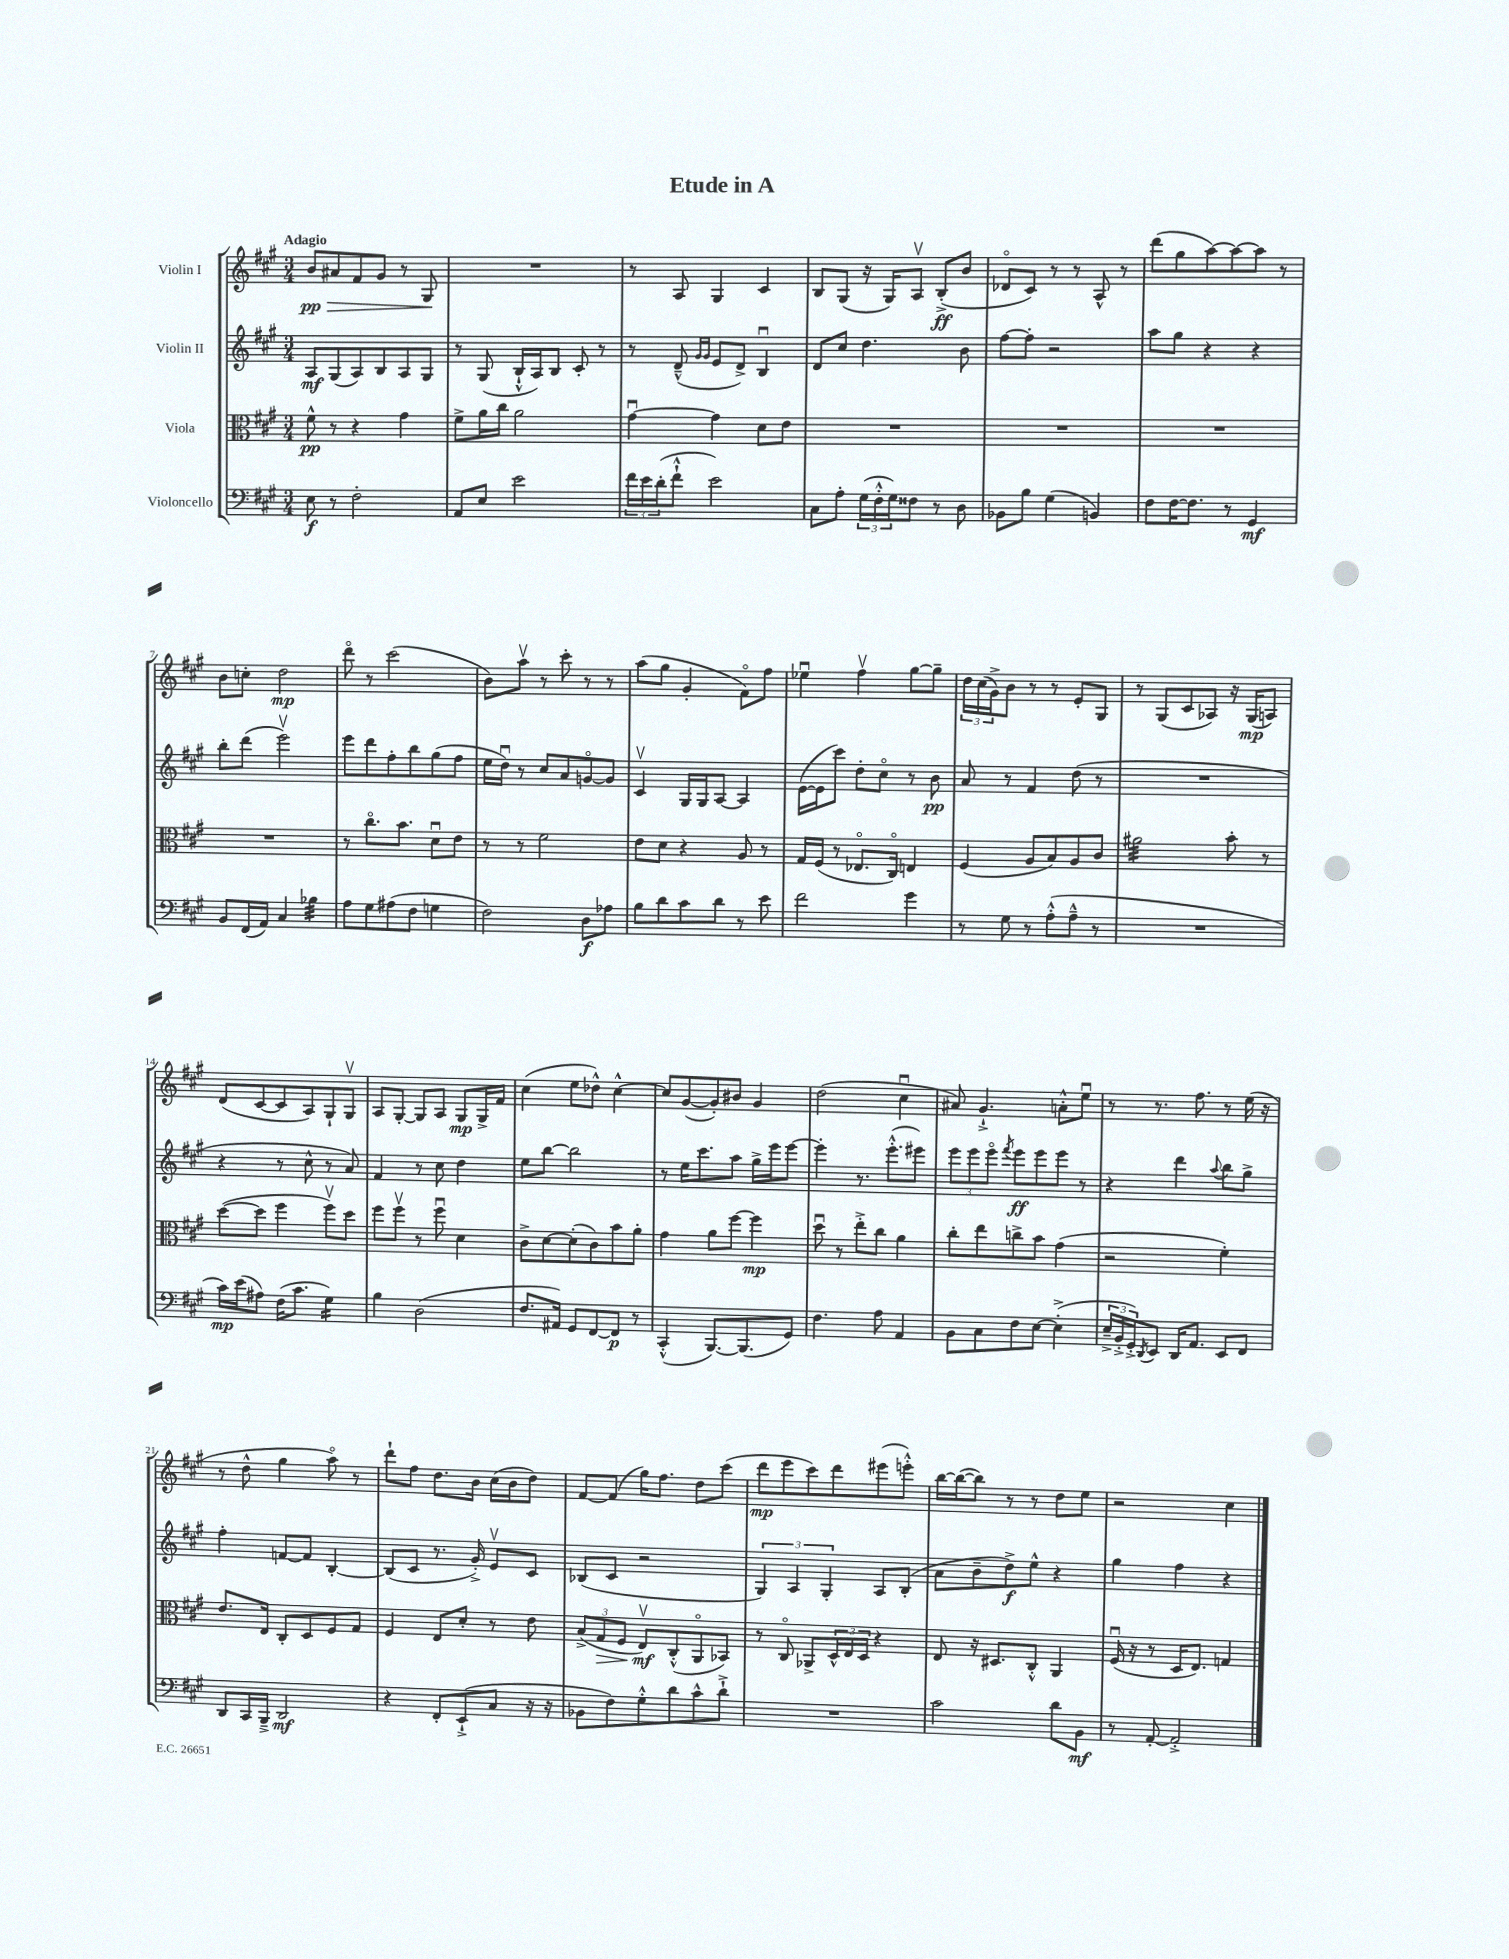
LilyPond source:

\header { title = "Etude in A" }
<<
\new StaffGroup <<
\new Staff = "s0" \with { instrumentName = "Violin I" } {
    \clef treble \key a \major \numericTimeSignature \time 3/4 \tempo "Adagio"
    b'8\pp\> ais'8 fis'8 gis'8 r8 gis8\! |
    R2. |
    r8 a8 gis4 cis'4 |
    b8 gis8( r16 gis16) a8\upbow b8-.->\ff( b'8 |
    des'8\flageolet cis'8) r8 r8 a8-^ r8 |
    d'''8( gis''8 a''8~) a''8~ a''8 r8 |
    b'8 c''8-. d''2\mp |
    d'''8\flageolet r8 cis'''2( |
    b'8) a''8\upbow r8 cis'''8-. r8 r8 |
    a''8( gis''8 gis'4-. fis'8\flageolet) fis''8 |
    ees''4\downbow fis''4\upbow gis''8~ gis''8-- |
    \tuplet 3/2 { d''16 cis''16( gis'16->) } b'8 r8 r8 e'8-. gis8 |
    r8 gis8( cis'8 aes8) r16 gis16\mp( a8) |
    d'8( cis'8~ cis'8 a8) gis8-! gis8\upbow |
    a8 gis8~-. gis8 a8 gis8\mp gis16-> fis'16 |
    cis''4( e''8 des''8-^) cis''4~-^ |
    cis''8 gis'8~( gis'8-.) bis'8 gis'4 |
    d''2( cis''4\downbow |
    ais'8) gis'4.-!-> a'8-.-^ e''8\downbow |
    r8 r8. fis''8. r8 e''16( r16 |
    r8 d''8-^ gis''4 a''8\flageolet) r8 |
    d'''8-! fis''8 d''8. b'16 cis''16( b'16 d''8) |
    fis'8~ fis'8( gis''16) fis''8. d''8 cis'''8( |
    d'''8\mp e'''8 cis'''8) d'''8 eis'''8( e'''8-.-^) |
    b''16~ b''16~( b''8) r8 r8 d''8 e''8 |
    r2 cis''4 \bar "|." |
}
\new Staff = "s1" \with { instrumentName = "Violin II" } {
    \clef treble \key a \major \numericTimeSignature \time 3/4
    a8\mf gis8( a8) b8 a8 gis8 |
    r8 gis8( b16-!-^ a16) b8 cis'8-. r8 |
    r8 d'8---^( \grace { gis'16 gis'16 } e'8 d'8->) b4\downbow |
    d'8 cis''8 d''4. b'8 |
    fis''8~ fis''8-. r2 |
    a''8 gis''8 r4 r4 |
    b''8-. d'''8( e'''2\upbow) |
    e'''8 d'''8 fis''8-. b''8 gis''8( fis''8 |
    e''16 d''16\downbow) r8 cis''8 a'8 g'8~\flageolet g'8 |
    cis'4\upbow gis16 gis16 a8~ a4 |
    e'16~( e'16 cis'''8) d''8-. cis''8\flageolet r8 b'8\pp |
    a'8 r8 fis'4 d''8( r8 |
    R2. |
    r4 r8 cis''8-^ r8 a'8) |
    fis'4 r8 cis''8 d''4 |
    e''8 b''8~ b''2 |
    r8 e''16 cis'''8. a''8 gis''16-> e'''16 e'''8~ |
    e'''4-. r8. e'''8.-.-^( eis'''8) |
    \tuplet 3/2 { e'''8 e'''8 e'''8\flageolet } \acciaccatura { fis'''8 } e'''8\ff e'''8 e'''8 r8 |
    r4 d'''4 \appoggiatura { a''8 } b''8 gis''8-> |
    fis''4-. f'8~ f'8 b4~-. |
    b8( cis'8 r8. gis'16-.->) e'8\upbow cis'8 |
    bes8( cis'8 r2 |
    \tuplet 3/2 { gis4) a4 gis4-. } a8 b8-.( |
    a'8 b'8-- d''8->\f) e''8-^ r4 |
    gis''4 fis''4 r4 \bar "|." |
}
\new Staff = "s2" \with { instrumentName = "Viola" } {
    \clef alto \key a \major \numericTimeSignature \time 3/4
    fis'8-^\pp r8 r4 gis'4 |
    fis'8-> a'16 cis''16 a'2 |
    gis'4~\downbow gis'4 d'8 e'8 |
    R2. |
    R2. |
    R2. |
    R2. |
    r8 cis''8.\flageolet b'8. d'8\downbow e'8 |
    r8 r8 fis'2 |
    e'8 d'8 r4 a8 r8 |
    gis16 fis16( r8 ees8.\flageolet cis16\flageolet) e4 |
    fis4( a8 b8) a8 cis'8 |
    ais'2:32 b'8-. r8 |
    d''8~( d''8 fis''4 fis''8\upbow) d''8 |
    fis''8 fis''8\upbow r8 fis''8\downbow d'4 |
    cis'8-> d'8~ d'8-.( cis'8) b'8 a'8-. |
    gis'4 a'8 fis''8~ fis''4\mp |
    d''8\downbow r8 e''8-.-> cis''8 a'4 |
    cis''8-. e''8 c''8-> b'8 gis'4( |
    r2 fis'4-.) |
    e'8. e16 cis8-. d8 fis8 gis8 |
    fis4 e8 d'8-. r8 e'8 |
    \tuplet 3/2 { b8->( gis8\> fis8 } e8\upbow\mf\!) cis8-.-^( a,8\flageolet bes,8) |
    r8 cis8\flageolet aes,8-> \tuplet 3/2 { d16-^ e16 d16 } r4 |
    e8 r16 dis8. cis8-.-^ a,4 |
    fis16\downbow( r16 r8 d16 e8.) g4 \bar "|." |
}
\new Staff = "s3" \with { instrumentName = "Violoncello" } {
    \clef bass \key a \major \numericTimeSignature \time 3/4
    e8\f r8 fis2-. |
    a,8 e8 e'2 |
    \tuplet 3/2 { fis'16 e'16 d'16-.( } fis'8-!-^ e'2) |
    cis8 a8-. \tuplet 3/2 { gis16( fis16-.-^ gis16) } fisis8 r8 d8 |
    bes,8 b8 gis4( b,4) |
    fis8 fis16~ fis8. r8 gis,4\mf |
    b,8 fis,16( a,16) cis4 bes4:32 |
    a8 gis8 ais8( fis8 g4 |
    fis2) d8\f aes8 |
    b8 d'8 cis'8 d'8 r8 e'8 |
    fis'2 gis'4 |
    r8 gis8 r8 a8-.-^( a8---^ r8 |
    R2. |
    cis'16\mp) e'16( ais8) fis16( cis'8. gis4:16) |
    b4 d2( |
    fis8. ais,16) gis,8 fis,8~ fis,8\p r8 |
    cis,4-.-^( b,,8.~) b,,8.( gis,8) |
    fis4. a8 a,4 |
    b,8 cis8 fis8 e8~ e4-.->( |
    \tuplet 3/2 { e16---> b,16-.-> gis,16-.->) } \acciaccatura { d,8 } e,8 d,16 a,8. e,8 fis,8 |
    d,8 cis,16 b,,16---> d,2\mf |
    r4 fis,8-. e,8-!->( cis8 r16 r16 |
    bes,8 fis8) gis8-.-^ d'8 cis'8-^ d'8-!-> |
    R2. |
    cis'2 d'8 b,8\mf |
    r8 a,8~-. a,2-.-> \bar "|." |
}
>>
>>
